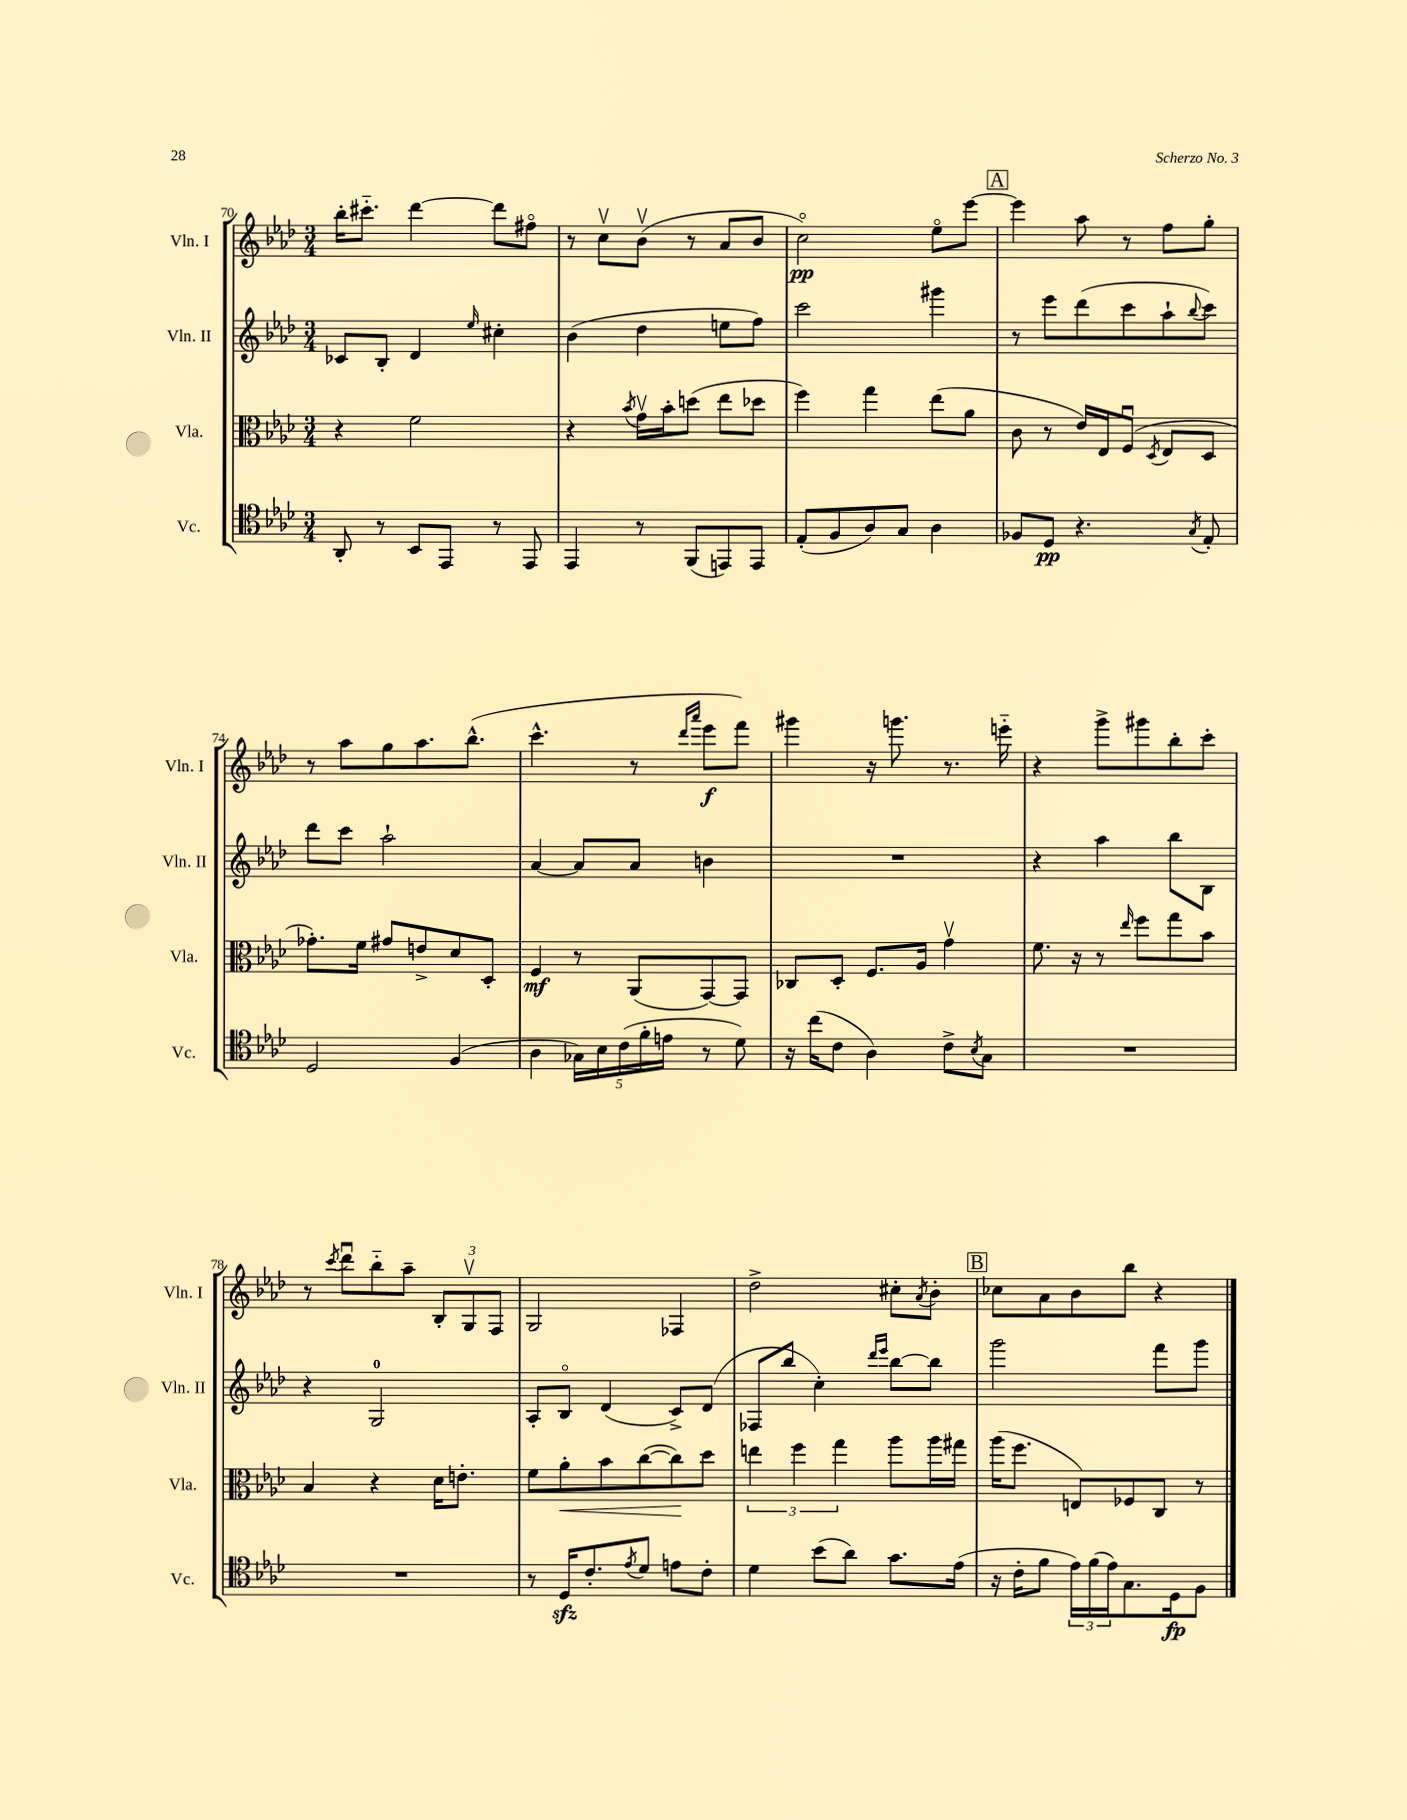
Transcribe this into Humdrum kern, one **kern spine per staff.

**kern	**dynam	**kern	**dynam	**kern	**kern	**dynam
*part4	*part4	*part3	*part3	*part2	*part1	*part1
*staff4	*staff4	*staff3	*staff3	*staff2	*staff1	*staff1
*I"Vc.	*	*I"Vla.	*	*I"Vln. II	*I"Vln. I	*
*I'Vc.	*	*I'Vla.	*	*I'Vln. II	*I'Vln. I	*
*clefC4	*	*clefC3	*	*clefG2	*clefG2	*
*k[b-e-a-d-]	*	*k[b-e-a-d-]	*	*k[b-e-a-d-]	*k[b-e-a-d-]	*
*M3/4	*	*M3/4	*	*M3/4	*M3/4	*
=70	=70	=70	=70	=70	=70	=70
8AA-'/	.	4r	.	8c-X/L	16bb-'\KL	.
.	.	.	.	.	8.ccc#X\J	.
8r	.	.	.	8B-'/J	.	.
8BB-/L	.	2f\	.	4d-/	[4ddd-\	.
8EE-/J	.	.	.	.	.	.
.	.	.	.	16qqee-/	.	.
8r	.	.	.	4cc#X'\	8ddd-\L]	.
8EE-/	.	.	.	.	8ff#X\J	.
=71	=71	=71	=71	=71	=71	=71
4EE-/	.	4r	.	(4b-\	8r	.
.	.	.	.	.	8ccv\L	.
.	.	8qb-/	.	.	.	.
8r	.	16gv\LL	.	4dd-\	(8b-v\J	.
.	.	16b-'\J	.	.	.	.
(8FF/L	.	(8ddn\J	.	.	8r	.
8EEn/)	.	8ee-\L	.	8een\L	8a-/L	.
8EE/J	.	8dd-X\J	.	8ff\J)	8b-/J	.
=72	=72	=72	=72	=72	=72	=72
(8E-'/L	.	4ff\)	.	2ccc\	2cc\)	pp
8F/	.	.	.	.	.	.
8A-/)	.	4gg\	.	.	.	.
8G/J	.	.	.	.	.	.
4A-\	.	(8ee-\L	.	4ggg#X\	8ee-\L	.
.	.	8a-\J	.	.	[8eee-\J	.
!!LO:REH:place=s1:t=A
=73	=73	=73	=73	=73	=73	=73
8F-X/L	.	8c\	.	8r	4eee-\]	.
8D-/J	pp	8r	.	8eee-\L	.	.
4.r	.	16e-/LL)	.	(8ddd-\	8aa-\	.
.	.	16E-/J	.	.	.	.
.	.	(8Fu/J	.	8ccc\	8r	.
.	.	8qD-/	.	.	.	.
.	.	8E-/L	.	8aa-`\	8ff\L	.
8qG/	.	.	.	8qqbb-/	.	.
8E-'/	.	8D-/J	.	8ccc\J)	8gg'\J	.
!!LO:LB:g=z
=74	=74	=74	=74	=74	=74	=74
2D-/	.	8.g-X'\L)	.	8ddd-\L	8r	.
.	.	.	.	8ccc\J	8aa-\L	.
.	.	16f\Jk	.	.	.	.
.	.	8g#X/L	.	2aa-`\	8gg\	.
.	.	8en^/	.	.	8.aa-\	.
(4F/	.	8d-/	.	.	.	.
.	.	.	.	.	(8.bb-^^\J	.
.	.	8D-'/J	.	.	.	.
=75	=75	=75	=75	=75	=75	=75
4A-\	.	4F/	mf	[4a-/	4.ccc^^\	.
20G-X\LL)	.	8r	.	8a-/L]	.	.
20B-\	.	.	.	.	.	.
(20c\	.	.	.	.	.	.
.	.	(8AA-/L	.	8a-/J	8r	.
20f'\	.	.	.	.	.	.
20en\JJ	.	.	.	.	.	.
.	.	.	.	.	16qqddd-/LL	.
.	.	.	.	.	16qqaaa-/JJ	.
8r	.	[8GG/)	.	4bn\	8eee-\L	f
8d-\)	.	8GG/J]	.	.	8fff\J)	.
=76	=76	=76	=76	=76	=76	=76
16r	.	8C-X/L	.	2.r	4ggg#X\	.
(16cc\KL	.	.	.	.	.	.
8c\J	.	8D-'/J	.	.	.	.
4A-\)	.	8.F/L	.	.	16r	.
.	.	.	.	.	8.gggn\	.
.	.	16A-/Jk	.	.	.	.
8c^\L	.	4gv\	.	.	8.r	.
8qB-/	.	.	.	.	.	.
8G\J	.	.	.	.	.	.
.	.	.	.	.	16eeen\	.
=77	=77	=77	=77	=77	=77	=77
2.r	.	8.f\	.	4r	4r	.
.	.	16r	.	.	.	.
.	.	8r	.	4aa-\	8ggg^\L	.
.	.	16qqee-/	.	.	.	.
.	.	8ff\L	.	.	8ggg#X\	.
.	.	8gg\	.	8bb-\L	8bb-'\	.
.	.	8b-\J	.	8B-\J	8ccc'\J	.
!!LO:LB:g=z
=78	=78	=78	=78	=78	=78	=78
2.r	.	4B-/	.	4r	8r	.
.	.	.	.	.	8qccc/	.
.	.	.	.	.	8ddd-u\L	.
.	.	4r	.	2G/	8bb-\	.
.	.	.	.	.	8aa-~\J	.
.	.	16d-\KL	.	.	12B-'/L	.
.	.	8.en'\J	.	.	.	.
.	.	.	.	.	12Gv/	.
.	.	.	.	.	12F/J	.
=79	=79	=79	=79	=79	=79	=79
8r	.	8f\L	.	8A-'/L	2G/	.
!	!	!	!LO:HP:b	!	!	!
16D-zz/KL	.	8a-'\	<	8B-/J	.	.
8.c'/	.	.	.	.	.	.
.	.	8b-\	.	(4d-/	.	.
8qe-/	.	.	.	.	.	.
8d-/J	.	([8cc\	.	.	.	.
8en\L	.	8cc\])	.	8c^/L)	4F-X/	.
8c'\J	.	8dd-\J	[	(8d-/J	.	.
=80	=80	=80	=80	=80	=80	=80
4d-\	.	6een\	.	8F-X/L	2dd-^\	.
.	.	.	.	8bb-/J	.	.
.	.	6ff\	.	.	.	.
(8b-\L	.	.	.	4cc'\)	.	.
.	.	6gg\	.	.	.	.
8a-\J)	.	.	.	.	.	.
.	.	.	.	16qqddd-/LL	.	.
.	.	.	.	16qqeee-/JJ	.	.
8.g\L	.	8aa-\L	.	[8bb-\L	8cc#X'\L	.
.	.	.	.	.	8qa-/	.
.	.	16aa-\L	.	8bb-\J]	8b-'\J	.
(16e-\Jk	.	16gg#X\JJ	.	.	.	.
!!LO:REH:place=s1:t=B
=81	=81	=81	=81	=81	=81	=81
16r	.	(16aa-\KL	.	2ggg\	8cc-X\L	.
16c'\KL	.	8.ff\J	.	.	.	.
8f\J	.	.	.	.	8a-\	.
24e-\LL)	.	8En/L)	.	.	8b-\	.
(24f\	.	.	.	.	.	.
24e-\J)	.	.	.	.	.	.
8.G\	.	8F-X/	.	.	8bb-\J	.
.	.	8C/J	.	8fff\L	4r	.
16D-\k	fp	.	.	.	.	.
8F\J	.	8r	.	8ggg\J	.	.
==	==	==	==	==	==	==
*-	*-	*-	*-	*-	*-	*-
